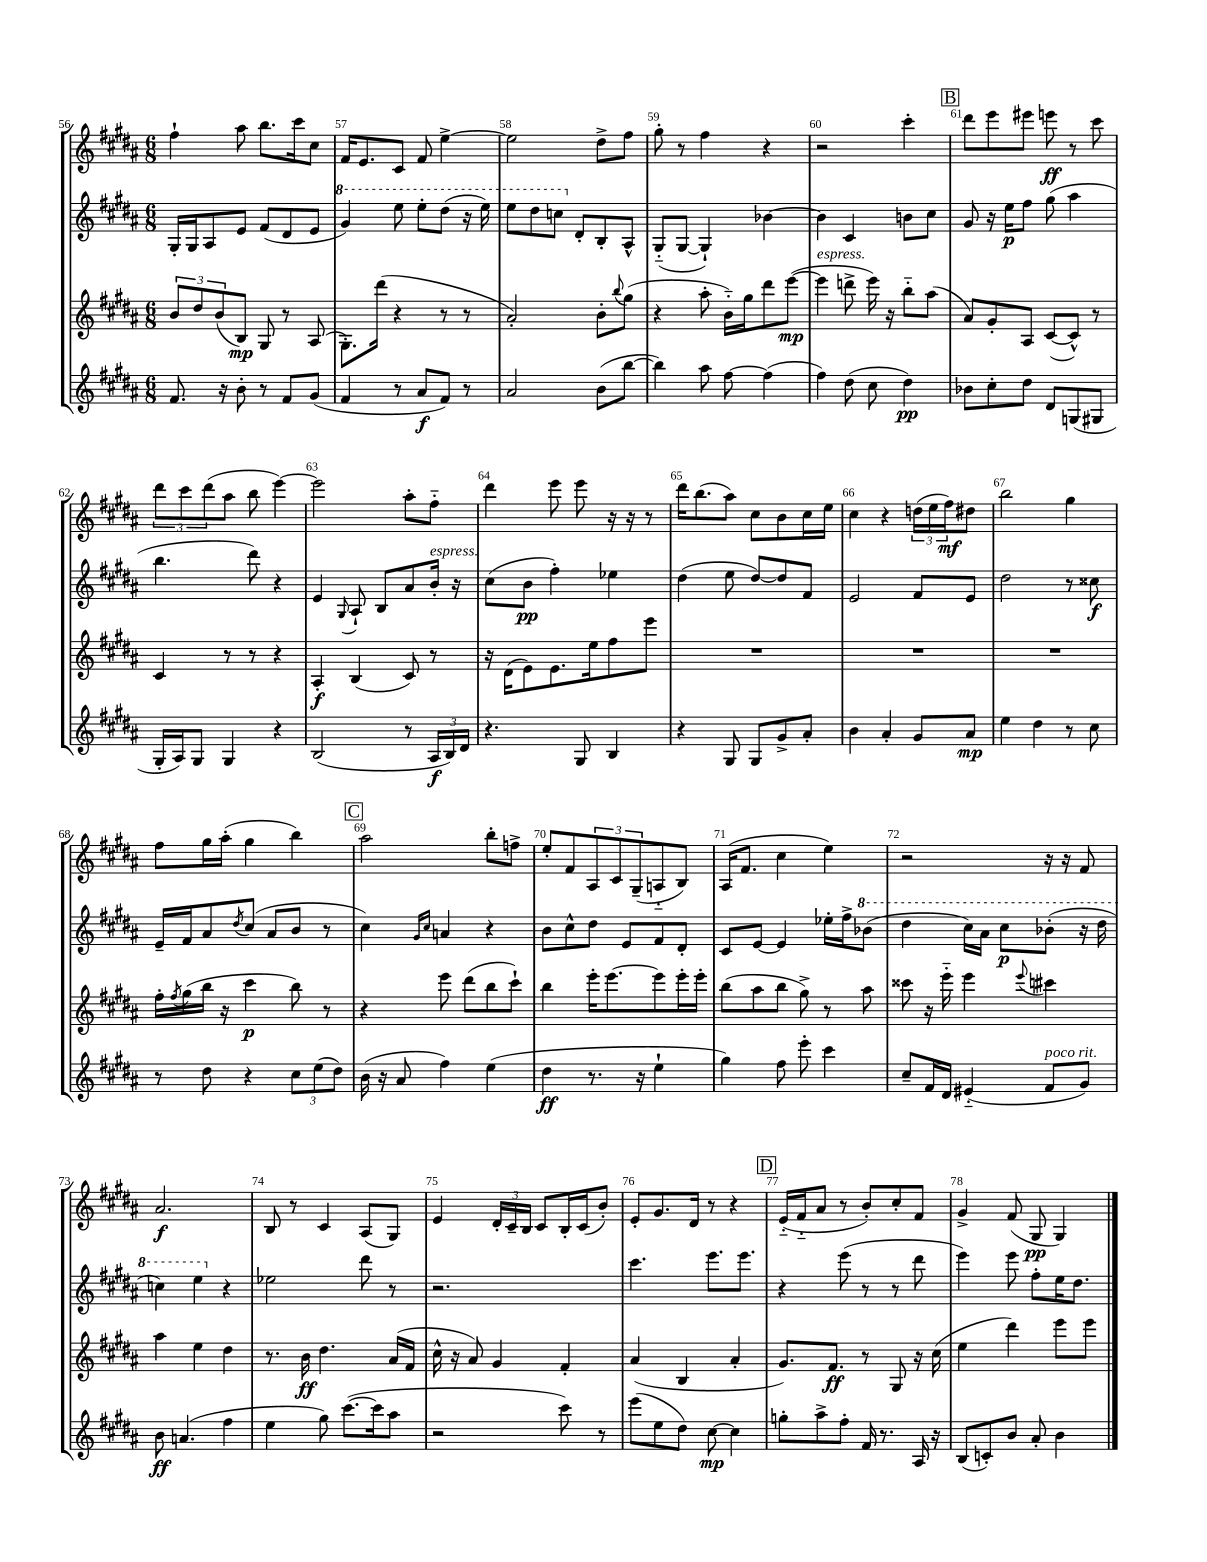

**kern	**kern	**kern	**kern
*staff4	*staff3	*staff2	*staff1
*clefG2	*clefG2	*clefG2	*clefG2
*k[f#c#g#d#a#]	*k[f#c#g#d#a#]	*k[f#c#g#d#a#]	*k[f#c#g#d#a#]
*M6/8	*M6/8	*M6/8	*M6/8
8.f#	12b	16G#'	4ff#`
.	.	16G#	.
.	12dd#	.	.
.	.	8A#	.
.	(12b	.	.
16r	.	.	.
8b'	8B)	8e	8aa#
8r	8G#	(8f#	8.bb
8f#	8r	8d#	.
.	.	.	16ccc#
(8g#	(8A#	8e	8cc#
=	=	=	=
4f#	8.G#')	4gg#)	16f#
.	.	.	8.e
.	(16ddd#	.	.
8r	4r	8eee	8c#
8a#	.	8eee'	8f#
8f#)	8r	(8ddd#	[4ee^
8r	8r	16r	.
.	.	16eee)	.
=	=	=	=
2a#	2a#')	8eee	2ee]
.	.	8ddd#	.
.	.	8ccc	.
.	.	8d#'	.
(8b	8b'	8B'	8dd#^
.	8qqbb	.	.
[8bb	(8gg#	8A#^^	8ff#
=	=	=	=
4bb])	4r	(8G#'~	8gg#'
.	.	[8G#	8r
8aa#	8aa#'	4G#`])	4ff#
[8ff#	16b'~)	.	.
.	16gg#	.	.
(4ff#]	8ddd#	[4b-	4r
.	([8eee	.	.
=	=	=	=
4ff#)	4eee]	4b-]	2r
(8dd#	8ddd^	4c#	.
8cc#	16eee)	.	.
.	16r	.	.
4dd#)	8bb'~	8b	4ccc#'
.	(8aa#	8cc#	.
=	=	=	=
8b-	8a#)	8g#	8ddd#
8cc#'	8g#'	16r	8eee
.	.	16ee	.
8dd#	8A#	8ff#	8eee#
8d#	([8c#	(8gg#	8eee
(8G	8c#^^])	4aa#	8r
8G#	8r	.	8ccc#
=	=	=	=
16G#'	4c#	4.bb	12ddd#
16A#)	.	.	.
.	.	.	12ccc#
8G#	.	.	.
.	.	.	(12ddd#
4G#	8r	.	8aa#
.	8r	8ddd#)	8bb
4r	4r	4r	[4eee)
=	=	=	=
(2B	4A#'	4e	2eee]
.	.	8qqG#	.
.	(4B	8A#`	.
.	.	8B	.
8r	8c#)	8a#	8aa#'
24A#	8r	16b'	8ff#'~
24B)	.	.	.
.	.	16r	.
24d#	.	.	.
=	=	=	=
4.r	16r	(8cc#	4ddd#
.	(16d#	.	.
.	8e)	8b	.
.	8.e	4ff#')	8eee
8G#	.	.	8eee
.	16ee	.	.
4B	8ff#	4ee-	16r
.	.	.	16r
.	8eee	.	8r
=	=	=	=
4r	2.r	(4dd#	16ddd#
.	.	.	(8.bb
8G#	.	8ee	8aa#)
8G#	.	[8dd#)	8cc#
8g#^	.	8dd#]	8b
8a#'	.	8f#	16cc#
.	.	.	16ee
=	=	=	=
4b	2.r	2e	4cc#
4a#'	.	.	4r
8g#	.	8f#	(24dd
.	.	.	24ee
.	.	.	24ff#)
8a#	.	8e	8dd#
=	=	=	=
4ee	2.r	2dd#	2bb
4dd#	.	.	.
8r	.	8r	4gg#
8cc#	.	8cc##	.
=	=	=	=
8r	16ff#'	16e~	8ff#
.	8qff#	.	.
.	(16gg#	16f#	.
8dd#	16bb	8a#	16gg#
.	16r	.	(16aa#'
.	.	8qdd#	.
4r	4ccc#	(8cc#	4gg#
.	.	8a#	.
12cc#	8bb)	8b	4bb)
(12ee	.	.	.
.	8r	8r	.
12dd#)	.	.	.
=	=	=	=
(16b	4r	4cc#)	2aa#
16r	.	.	.
8a#	.	.	.
.	.	16qqg#	.
.	.	16qqcc#	.
4ff#)	8eee	4a	.
.	(8ddd#	.	.
(4ee	8bb	4r	8bb'
.	8ccc#`)	.	8ff^
=	=	=	=
4dd#	4bb	8b	8ee'
.	.	8cc#^^	8f#
8.r	16eee'	8dd#	12A#
.	[8.eee	.	.
.	.	.	12c#
.	.	8e	.
.	.	.	(12G#~
16r	.	.	.
4ee`	8eee]	8f#	8A'~
.	16eee'	8d#'	8B)
.	16eee'	.	.
=	=	=	=
4gg#)	(8bb	8c#	(16A#
.	.	.	8.f#
.	8aa#	[8e	.
8ff#	8bb	4e]	4cc#
8eee'	8gg#^)	.	.
4ccc#	8r	16ee-'	4ee)
.	.	16ff#^	.
.	8aa#	(8bb-	.
=	=	=	=
8cc#~	8ccc##	4ddd#	2r
16f#	16r	.	.
16d#	16eee'~	.	.
(4e#'~	4eee	16ccc#)	.
.	.	16aa#	.
.	.	8ccc#	.
.	8qqeee	.	.
8f#	4ccc#	(8bb-'	16r
.	.	.	16r
8g#)	.	16r	8f#
.	.	16ddd#	.
=	=	=	=
8b	4aa#	4ccc)	2.a#
(4.a	.	.	.
.	4ee	4eee	.
4ff#	4dd#	4r	.
=	=	=	=
4ee	8.r	2ee-	8B
.	.	.	8r
.	16b	.	.
8gg#)	4.dd#	.	4c#
([8.ccc#	.	.	.
.	.	8ddd#	(8A#
16ccc#]	.	.	.
8aa#	(16a#	8r	8G#)
.	16f#	.	.
=	=	=	=
2r	16cc#^^	2.r	4e
.	16r	.	.
.	8a#)	.	.
.	4g#	.	24d#'
.	.	.	24c#~
.	.	.	24B
.	.	.	8c#
8ccc#)	4f#'	.	16B'
.	.	.	(16c#
8r	.	.	8b')
=	=	=	=
(8eee	(4a#	4.ccc#	8e'
8ee	.	.	8.g#
8dd#)	4B	.	.
.	.	.	16d#
[8cc#	.	8.eee	8r
4cc#]	4a#'	.	4r
.	.	8.eee	.
=	=	=	=
8gg'	8.g#)	4r	(16e'~
.	.	.	16f#'~
8aa#^	.	.	8a#
.	8.f#	.	.
8ff#'	.	(8eee	8r
16f#	8r	8r	8b')
8.r	.	.	.
.	8G#	8r	8cc#'
16A#	16r	8ddd#	8f#
16r	(16cc#	.	.
=	=	=	=
(8B	4ee	4eee)	4g#^
8c')	.	.	.
8b	4ddd#)	8eee	(8f#
8a#'	.	8ff#'	8G#
4b	8eee	16ee	4G#)
.	.	8.dd#	.
.	8eee	.	.
==	==	==	==
*-	*-	*-	*-
